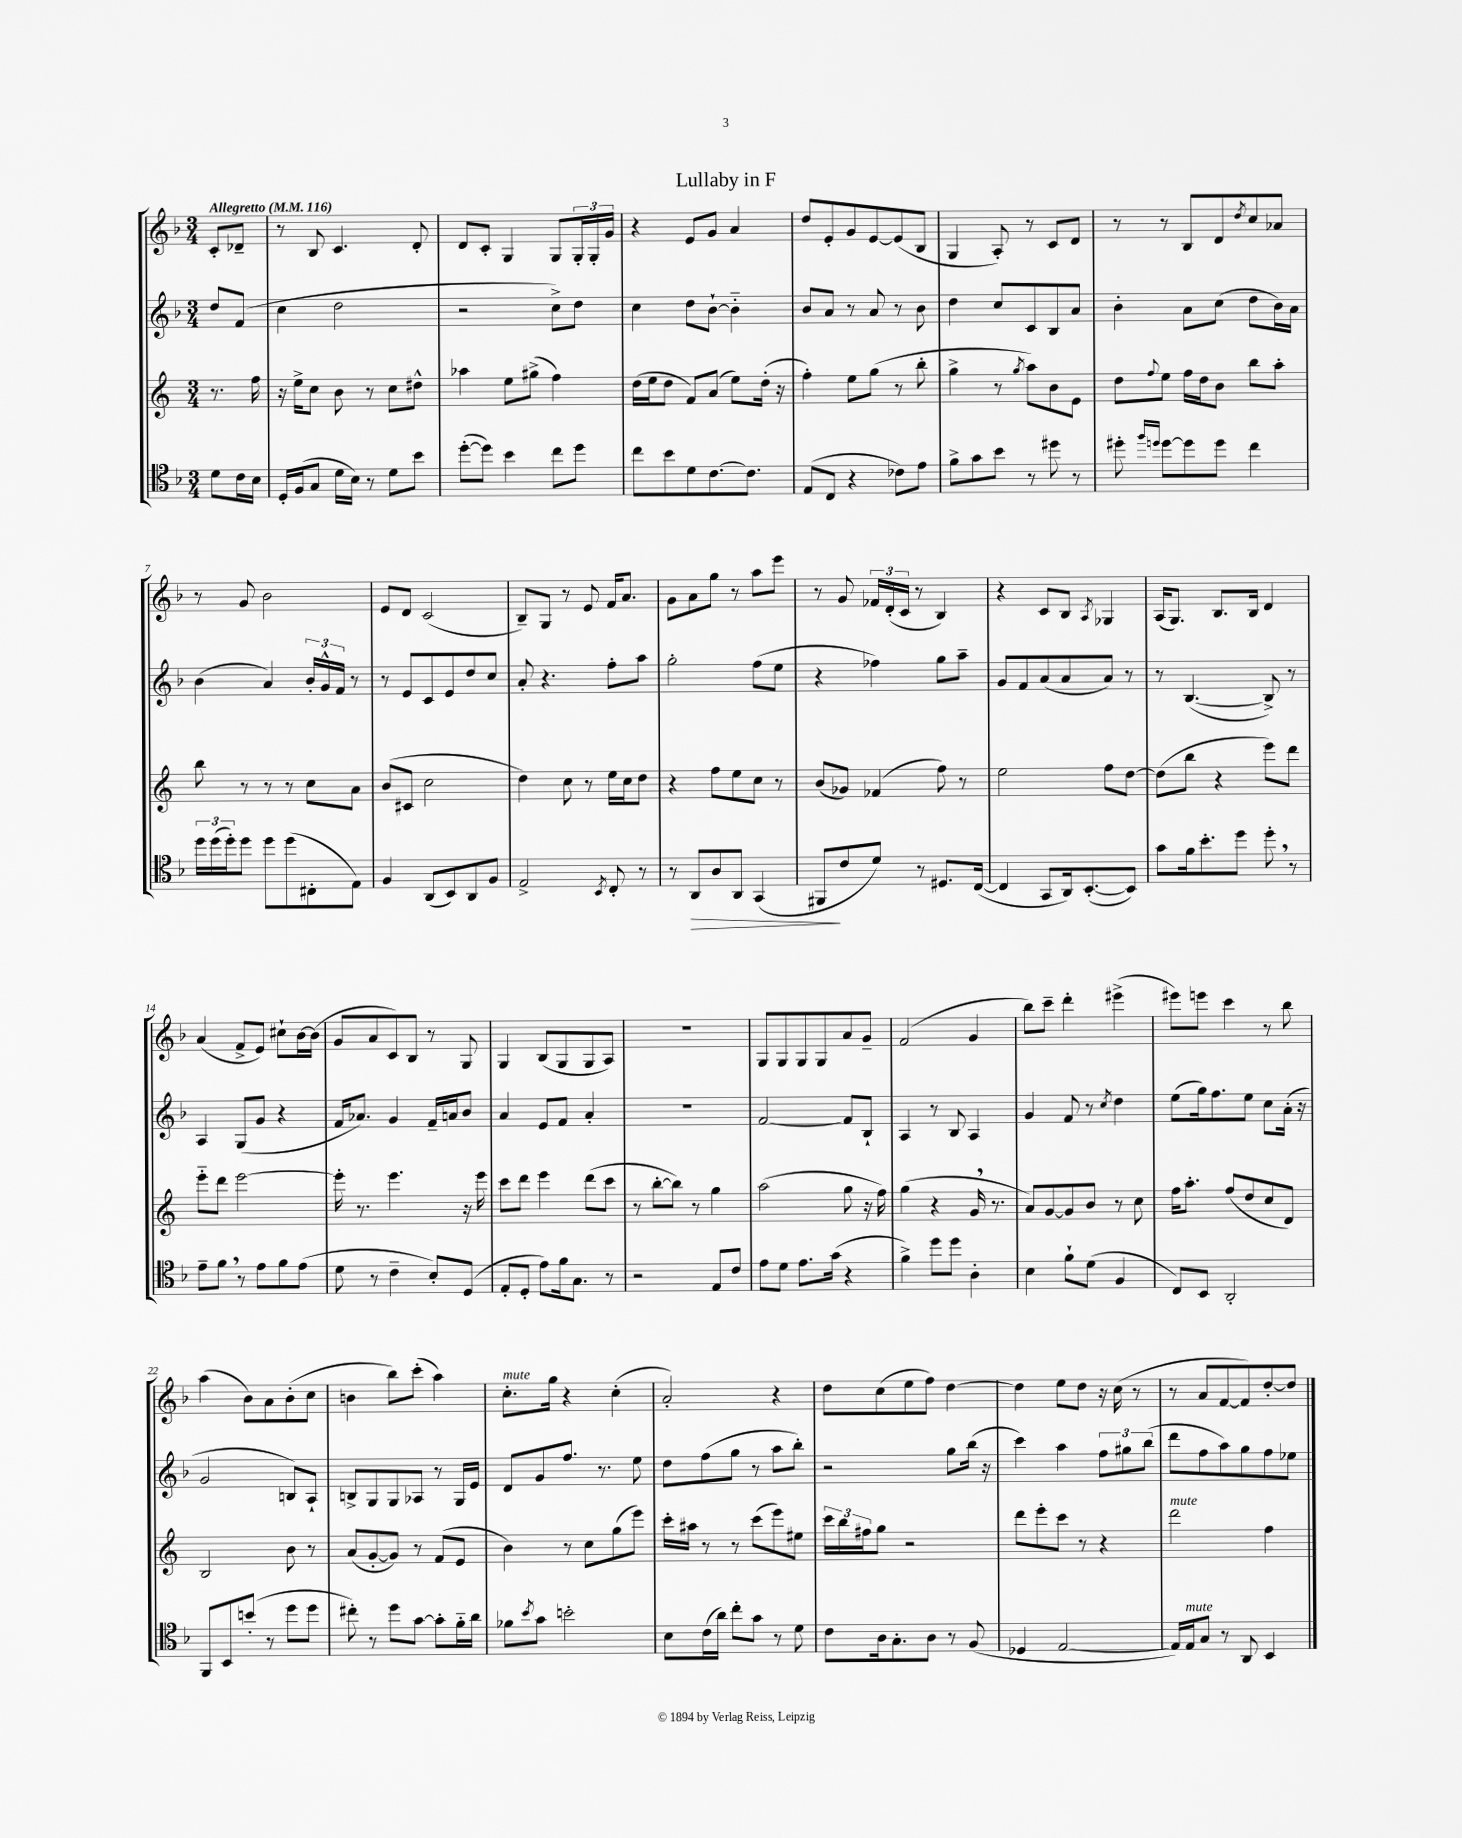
\header { title = "Lullaby in F" }
<<
\new StaffGroup <<
\new Staff = "s0" {
    \clef treble \key f \major \numericTimeSignature \time 3/4 \partial 4 \tempo "Allegretto" 4 = 116
    c'8-. des'8-- |
    r8 bes8 c'4. d'8-. |
    d'8 c'8-. g4 g8 \tuplet 3/2 { g16-. g16-. g'16 } |
    r4 e'8 g'8 a'4 |
    d''8 e'8-. g'8 e'8~ e'8( bes8 |
    g4 a8-.) r8 c'8 d'8 |
    r8 r8 bes8 d'8 \acciaccatura { d''8 } c''8 aes'8 |
    r8 g'8 bes'2 |
    e'8 d'8 c'2( |
    bes8--) g8 r8 e'8 f'16 a'8. |
    g'8 a'8 g''8 r8 a''8 e'''8 |
    r8 g'8 \tuplet 3/2 { fes'16 d'16-.( c'16 } r8 bes4) |
    r4 c'8 bes8 \acciaccatura { a8 } ges4 |
    a16( g8.) bes8. bes16 d'4 |
    a'4( f'8-> e'8) cis''8-! bes'16~ bes'16( |
    g'8 a'8 c'8) bes8 r8 g8 |
    g4 bes8( g8 g8 a8) |
    R2. |
    g8 g8 g8 g8 a'8 g'8-- |
    f'2( g'4 |
    bes''8) c'''8-- d'''4-. eis'''4->( |
    eis'''8) e'''8 c'''4 r8 bes''8 |
    a''4( bes'8) a'8 bes'8-.( c''8 |
    b'4 bes''8) c'''8-.( a''4) |
    c''8.-.^\markup { \italic "mute" } g''16 r4 c''4-.( |
    a'2-.) r4 |
    d''8 c''8( e''8 f''8) d''4~ |
    d''4 e''8 d''8 r16 c''16( r8 |
    r8 a'8 f'8~ f'8) d''8~-. d''8 \bar "|." |
}
\new Staff = "s1" {
    \clef treble \key f \major \numericTimeSignature \time 3/4 \partial 4
    d''8 f'8( |
    c''4 d''2 |
    r2 c''8->) d''8 |
    c''4 d''8 bes'8~-! bes'4-_ |
    bes'8 a'8 r8 a'8 r8 bes'8 |
    d''4 c''8 c'8 bes8 a'8 |
    bes'4-. a'8 c''8( d''8 bes'16) a'16 |
    bes'4( a'4) \tuplet 3/2 { bes'16-. g'16-^ f'16 } r8 |
    r8 e'8 c'8 e'8 d''8 c''8 |
    a'8-. r4. f''8-. a''8 |
    g''2-. f''8( e''8 |
    r4 fes''4) g''8 a''8-- |
    g'8 f'8 a'8( a'8 a'8) r8 |
    r8 bes4.~( bes8->) r8 |
    a4 g8( g'8 r4 |
    f'16 aes'8.) g'4 f'16-- a'16 bes'8 |
    a'4 e'8 f'8 a'4-. |
    R2. |
    f'2~ f'8 bes8-! |
    a4 r8 bes8 a4 |
    g'4 f'8 r8 \acciaccatura { c''8 } d''4 |
    e''8( g''16) f''8. e''8 c''8 a'16-.( r16 |
    g'2 b8) a8-! |
    b8-> g8 g8 aes8 r8 g16 e'16 |
    d'8 g'8 f''8. r8. e''8 |
    d''8 f''8( g''8 r8 a''8 bes''8-.) |
    r2 g''8 bes''16( r16 |
    c'''4) a''4 \tuplet 3/2 { f''8 gis''8 bes''8( } |
    d'''8 f''8 a''8) g''8 f''8 ees''8 \bar "|." |
}
\new Staff = "s2" {
    \clef treble \key c \major \numericTimeSignature \time 3/4 \partial 4
    r8. f''16 |
    r16 e''16-> c''8 b'8 r8 c''8 dis''8-^ |
    aes''4 e''8 gis''8->( f''4) |
    d''16( e''16 d''8 f'8) a'8( e''8) d''16-.( r16 |
    f''4-.) e''8 g''8( r8 b''8-. |
    g''4-> r8 \acciaccatura { g''8 } a''8) b'8 e'8 |
    d''8 \appoggiatura { f''8 } e''8 f''16 d''16 b'8 b''8 a''8-. |
    b''8 r8 r8 r8 c''8 a'8 |
    b'8( cis'8 c''2 |
    d''4) c''8 r8 e''16 c''16 d''8 |
    r4 f''8 e''8 c''8 r8 |
    b'8( ges'8) fes'4( f''8) r8 |
    e''2 f''8 d''8~ |
    d''8( b''8 r4 e'''8) d'''8 |
    e'''8-_ d'''8 e'''2~ |
    e'''16-. r8. e'''4. r16 e'''16 |
    c'''8 d'''8 e'''4 d'''8( c'''8 |
    r8 b''8~-. b''8) r8 g''4 |
    a''2( g''8 r16 f''16) |
    g''4( r4 g'16 \breathe r8. |
    a'8) g'8~ g'8 b'8 r8 c''8 |
    f''16 a''8.-. f''8( d''8 c''8 d'8) |
    b2 b'8 r8 |
    a'8( g'8~-. g'8) r8 f'8( e'8 |
    b'4) r8 c''8 g''8( e'''8) |
    c'''16-. ais''16 r8 r8 c'''8( e'''8) eis''8 |
    \tuplet 3/2 { c'''16 b''16 fis''16 } g''8 r2 |
    d'''8 e'''8-. c'''8 r8 r4 |
    d'''2^\markup { \italic "mute" } f''4 \bar "|." |
}
\new Staff = "s3" {
    \clef tenor \key f \major \numericTimeSignature \time 3/4 \partial 4
    d'8 c'16 bes16 |
    d16-. f16( g8 d'16 bes16) r8 d'8 bes'8 |
    d''8~-.( d''8) bes'4 c''8 d''8 |
    c''8 bes'8 d'8 c'8.~ c'8. |
    e8( c8 r4 ces'8) e'8 |
    f'8-> g'8 bes'8 r8 dis''8 r8 |
    dis''8-. \grace { f''16 d''16 } d''8~ d''8 d''8 c''4 |
    \tuplet 3/2 { d''16 d''16( d''16-.) } d''8 d''8 d''8( cis8-. e8) |
    f4 a,8( bes,8) a,8 f8 |
    e2-> \acciaccatura { bes,8 } c8-. r8 |
    r8 a,8\> a8 a,8 g,4( |
    fis,8\! c'8 d'8) r8 dis8. c16~( |
    c4 g,8 a,16) bes,8.~-.( bes,8) |
    g'8 f'16 bes'8.-. d''8 d''8-. \breathe r8 |
    e'8-- f'8 \breathe r8 e'8 f'8 e'8( |
    d'8 r8 c'4-- bes8-.) d8( |
    e8-. d8-. e'8) f'16 g8. r8 |
    r2 e8 c'8 |
    e'8 d'8 e'8. g'16( r4 |
    f'4->) d''8 d''8 a4-. |
    bes4 f'8-! d'8( f4 |
    c8) bes,8 a,2-. |
    f,8 bes,8 b'8-.( r8 d''8 d''8 |
    cis''8-.) r8 d''8 g'8~ g'8-. f'16-_ a'16 |
    fes'8 \acciaccatura { bes'8 } g'8 b'2-. |
    bes8 c'16( a'16) c''8-. g'8 r8 d'8 |
    c'8 a16 g8.-. a8 r8 f8( |
    des4 e2~ |
    e16) e16^\markup { \italic "mute" } g8 r8 a,8 bes,4 \bar "|." |
}
>>
>>
